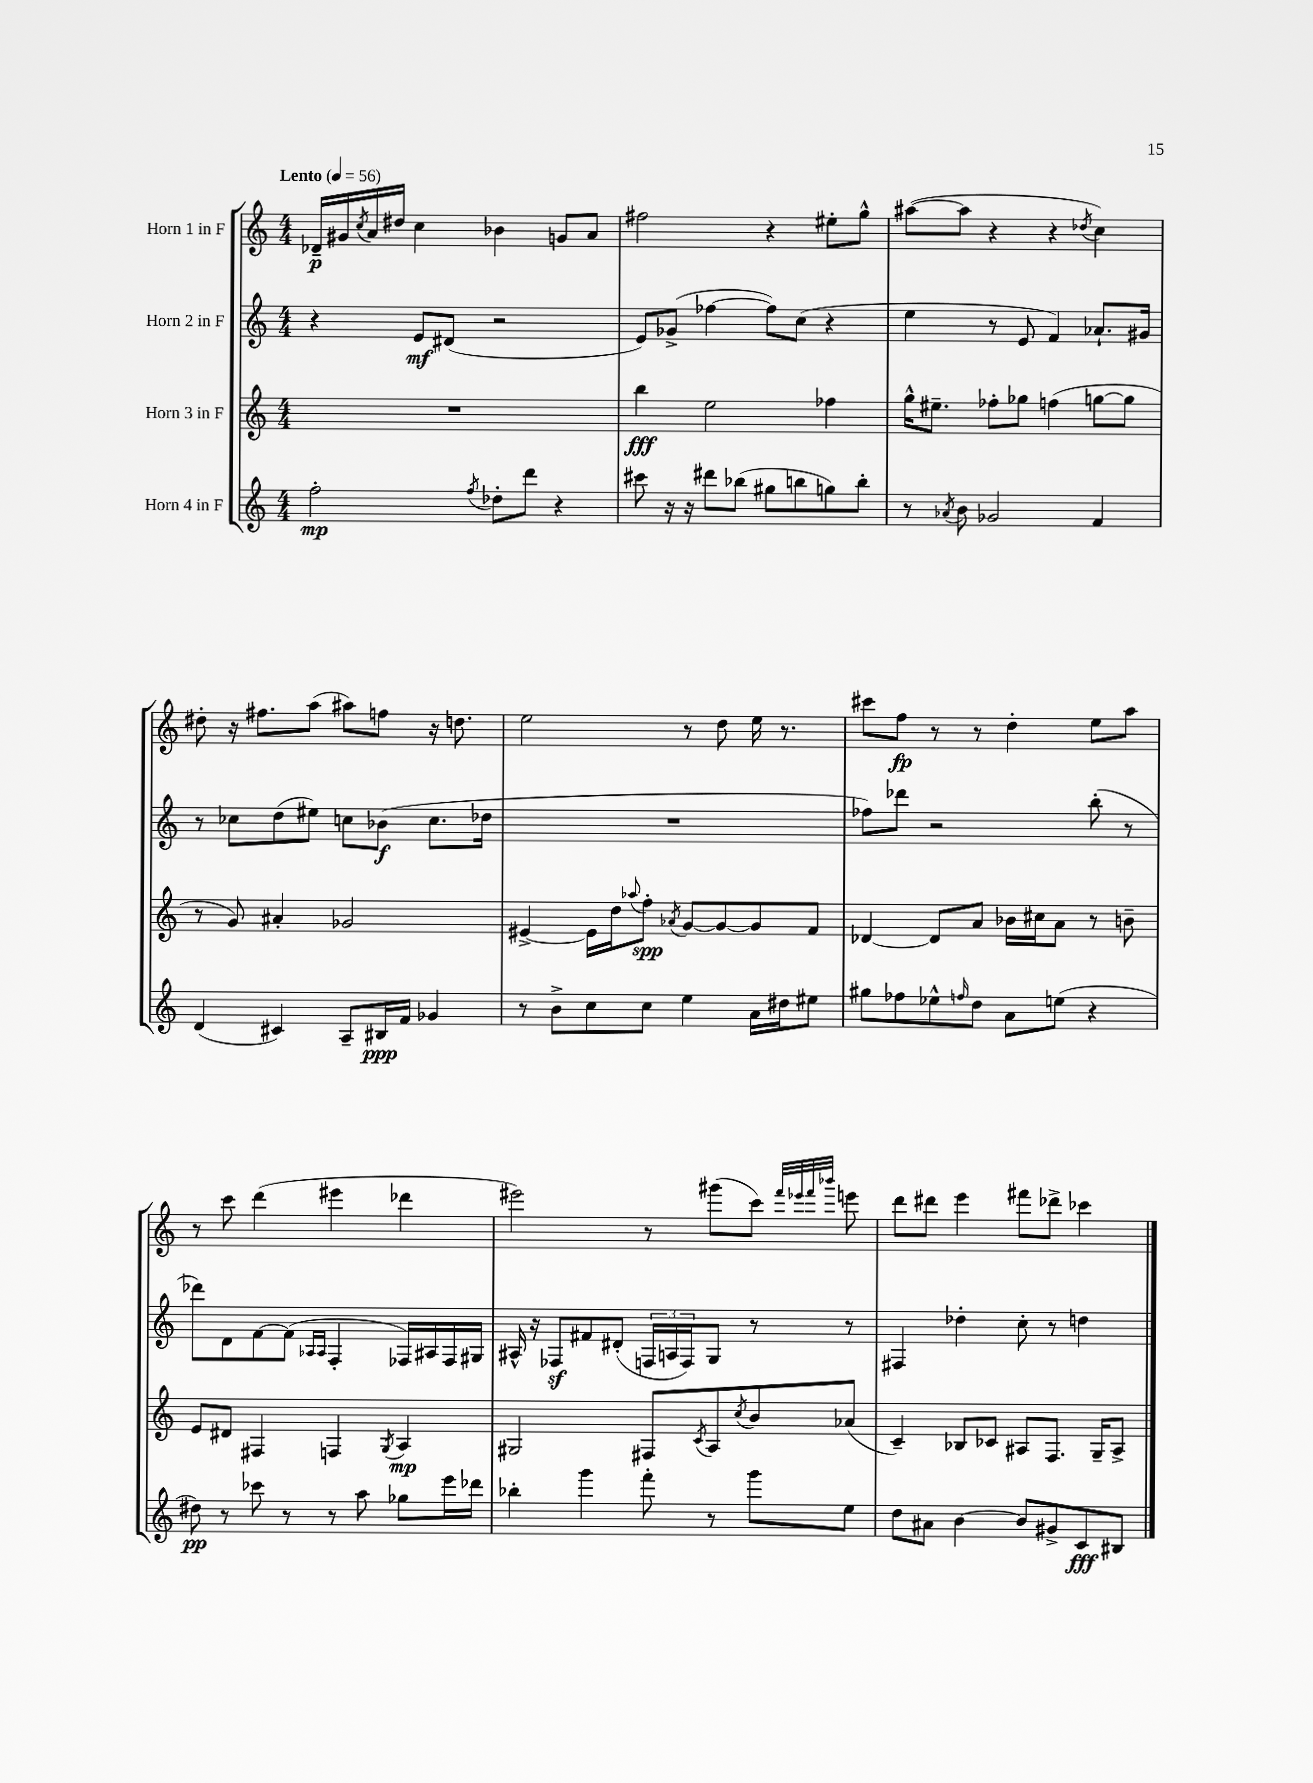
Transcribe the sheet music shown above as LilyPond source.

<<
\new StaffGroup <<
\new Staff = "s0" \with { instrumentName = "Horn 1 in F" } {
    \clef treble \key c \major \numericTimeSignature \time 4/4 \tempo "Lento" 4 = 56
    des'16--\p gis'16 \acciaccatura { c''8 } a'16 dis''16 c''4 bes'4 g'8 a'8 |
    fis''2 r4 eis''8-. g''8-^ |
    ais''8~( ais''8 r4 r4 \acciaccatura { des''8 } c''4) |
    dis''8-. r16 fis''8. a''8( ais''8) f''8 r16 d''8. |
    e''2 r8 d''8 e''16 r8. |
    cis'''8 f''8\fp r8 r8 d''4-. e''8 a''8 |
    r8 c'''8 d'''4( eis'''4 des'''4 |
    eis'''2) r8 gis'''8( c'''8) \grace { f'''32 ees'''32 f'''32 bes'''32 } e'''8 |
    d'''8 dis'''8 e'''4 fis'''8 des'''8-> ces'''4 \bar "|." |
}
\new Staff = "s1" \with { instrumentName = "Horn 2 in F" } {
    \clef treble \key c \major \numericTimeSignature \time 4/4
    r4 e'8\mf dis'8( r2 |
    e'8) ges'8->( fes''4~ fes''8) c''8( r4 |
    e''4 r8 e'8 f'4) aes'8.-! gis'16 |
    r8 ces''8 d''8( eis''8) c''8 bes'8\f( c''8. des''16 |
    R1 |
    fes''8) des'''8 r2 b''8-.( r8 |
    des'''8) d'8 f'8~ f'8( \grace { aes16 aes16 } f4-. fes16) ais16 fes16 gis16 |
    ais16-^ r16 fes8\sf fis'8 dis'8-.( \tuplet 3/2 { f16 a16 f16) } g8 r8 r8 |
    fis4 des''4-. c''8-. r8 d''4 \bar "|." |
}
\new Staff = "s2" \with { instrumentName = "Horn 3 in F" } {
    \clef treble \key c \major \numericTimeSignature \time 4/4
    R1 |
    b''4\fff e''2 fes''4 |
    g''16-^ eis''8.-- fes''8-. ges''8 f''4( g''8~ g''8 |
    r8 g'8) ais'4-. ges'2 |
    eis'4~-> eis'16 d''16 \appoggiatura { aes''8 } f''8-.\spp \acciaccatura { aes'8 } g'8~ g'8~ g'8 f'8 |
    des'4~ des'8 a'8 bes'16 cis''16 a'8 r8 b'8-- |
    e'8 dis'8 fis4 f4 \acciaccatura { g8 } a4\mp |
    gis2 fis8 \acciaccatura { c'8 } a8 \acciaccatura { c''8 } b'8 aes'8( |
    c'4--) bes8 ces'8 ais8 f8. g16-- ais8-> \bar "|." |
}
\new Staff = "s3" \with { instrumentName = "Horn 4 in F" } {
    \clef treble \key c \major \numericTimeSignature \time 4/4
    f''2-.\mp \acciaccatura { f''8 } des''8-. d'''8 r4 |
    cis'''8 r16 r16 dis'''8 bes''8( gis''8 b''8 g''8) b''8-. |
    r8 \acciaccatura { aes'8 } b'8 ges'2 f'4 |
    d'4( cis'4) a8-- bis16\ppp f'16 ges'4 |
    r8 b'8-> c''8 c''8 e''4 a'16 dis''16 eis''8 |
    gis''8 fes''8 ees''8-^ \grace { f''16 } d''8 a'8 e''8( r4 |
    dis''8\pp) r8 ces'''8 r8 r8 a''8 ges''8 e'''16 des'''16 |
    bes''4-. g'''4 f'''8-. r8 g'''8 e''8 |
    d''8 ais'8 b'4~ b'8 gis'8-> c'8\fff bis8 \bar "|." |
}
>>
>>
\layout { \context { \Score \remove "Bar_number_engraver" } }
